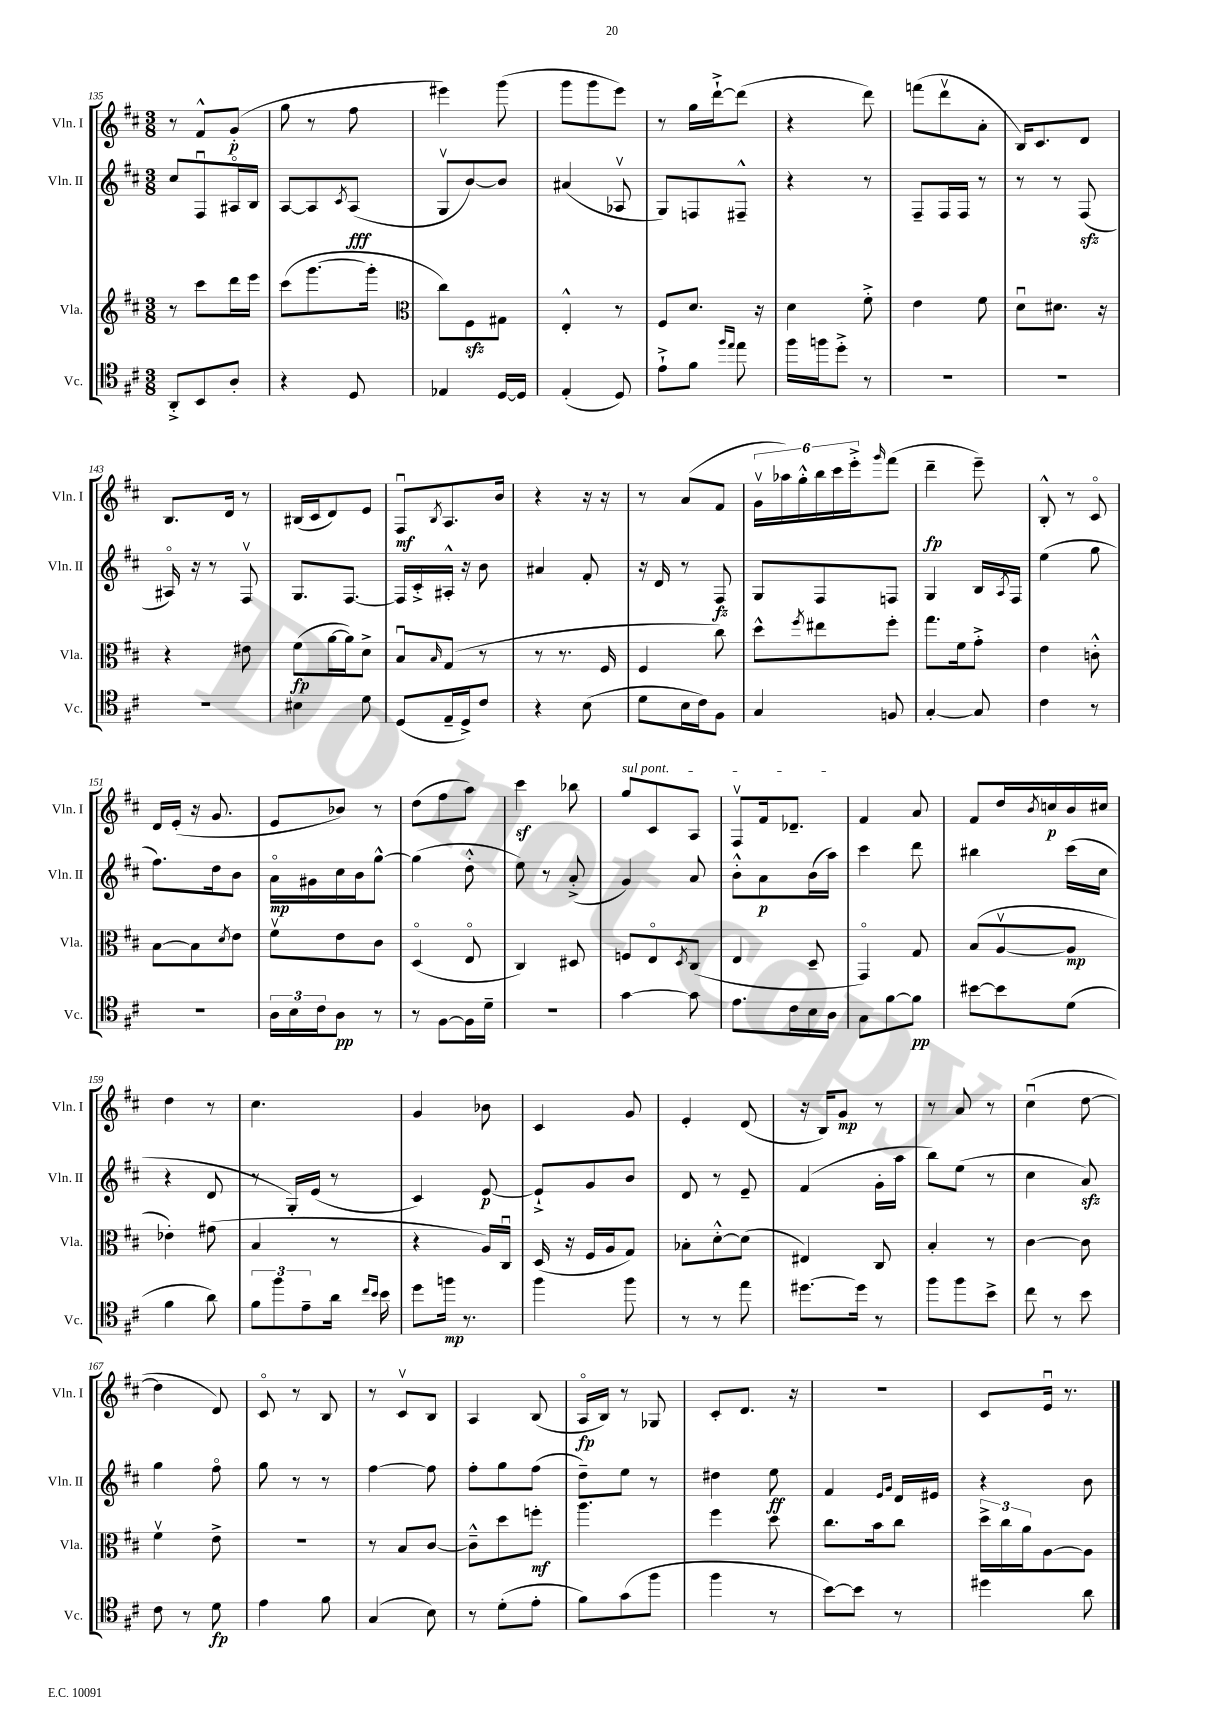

**kern	**dynam	**kern	**dynam	**kern	**dynam	**kern	**dynam
*part4	*part4	*part3	*part3	*part2	*part2	*part1	*part1
*staff4	*staff4	*staff3	*staff3	*staff2	*staff2	*staff1	*staff1
*I"Vc.	*	*I"Vla.	*	*I"Vln. II	*	*I"Vln. I	*
*I'Vc.	*	*I'Vla.	*	*I'Vln. II	*	*I'Vln. I	*
*clefC4	*	*clefG2	*	*clefG2	*	*clefG2	*
*k[f#c#]	*	*k[f#c#]	*	*k[f#c#]	*	*k[f#c#]	*
*M3/8	*	*M3/8	*	*M3/8	*	*M3/8	*
=135	=135	=135	=135	=135	=135	=135	=135
8AA'^/L	.	8r	.	8cc#/L	.	8r	.
8BB/	.	8ccc#\L	.	8F#u/	.	8f#^^/L	.
8A'/J	.	16ddd\L	.	16A#X/L	.	(8g'/J	p
.	.	16eee\JJ	.	16B/JJ	.	.	.
=136	=136	=136	=136	=136	=136	=136	=136
4r	.	(8ccc#\L	.	[8A/L	.	8gg\	.
.	.	[8.ggg\	.	8A/]	.	8r	.
.	.	.	.	8qc#/	.	.	.
8D/	.	.	.	(8A/J	fff	8ff#\	.
.	.	16ggg'\Jk]	.	.	.	.	.
=137	=137	=137	=137	=137	=137	=137	=137
*	*	*clefC3	*	*	*	*	*
4E-X/	.	8cc#\L)	.	8Gv/L	.	4eee#X\)	.
.	.	8F#zz\	.	[8b/)	.	.	.
[16D/LL	.	8G#X\J	.	8b/J]	.	(8ggg\	.
16D/JJ]	.	.	.	.	.	.	.
=138	=138	=138	=138	=138	=138	=138	=138
(4E'/	.	4E'^^/	.	(4a#X/	.	8ggg\L	.
.	.	.	.	.	.	8ggg\	.
8D/)	.	8r	.	8A-Xv/	.	8eee\J)	.
=139	=139	=139	=139	=139	=139	=139	=139
8e`^\L	.	8F#/L	.	8G/L)	.	8r	.
8f#\J	.	8.d/J	.	8Fn/	.	16gg\LL	.
.	.	.	.	.	.	[16ddd`^\J	.
16qqff#/LL	.	.	.	.	.	.	.
16qqee/JJ	.	.	.	.	.	.	.
8ee\	.	.	.	8F#X~^^/J	.	(8ddd\J]	.
.	.	16r	.	.	.	.	.
=140	=140	=140	=140	=140	=140	=140	=140
16ff#\LL	.	4d\	.	4r	.	4r	.
16ffn\J	.	.	.	.	.	.	.
8dd'^\J	.	.	.	.	.	.	.
8r	.	8f#'^\	.	8r	.	8ddd\)	.
=141	=141	=141	=141	=141	=141	=141	=141
4.r	.	4e\	.	8F#~/L	.	(8fffn\L	.
.	.	.	.	16F#/L	.	8dddv\	.
.	.	.	.	16F#/JJ	.	.	.
.	.	8f#\	.	8r	.	8a'\J	.
=142	=142	=142	=142	=142	=142	=142	=142
4.r	.	8du\L	.	8r	.	16B/KL)	.
.	.	.	.	.	.	8.c#/	.
.	.	8.d#X\J	.	8r	.	.	.
.	.	.	.	(8F#zz/	.	8d/J	.
.	.	16r	.	.	.	.	.
!!LO:LB:g=z
=143	=143	=143	=143	=143	=143	=143	=143
4.r	.	4r	.	16A#X/)	.	8.B/L	.
.	.	.	.	16r	.	.	.
.	.	.	.	8r	.	.	.
.	.	.	.	.	.	16d/Jk	.
.	.	8e#X\	.	8F#v/	.	8r	.
=144	=144	=144	=144	=144	=144	=144	=144
4B#X\	.	(8f#\L	fp	8.G/L	.	(16B#X/LL	.
.	.	.	.	.	.	16c#/J	.
.	.	[16a\L	.	.	.	8d/)	.
.	.	16a\J])	.	[8.F#/J	.	.	.
8d\	.	8d^\J	.	.	.	8e/J	.
=145	=145	=145	=145	=145	=145	=145	=145
(8D/L	.	8Bu/L	.	16F#/LL]	.	8F#u/L	mf
.	.	.	.	16c#'^/	.	.	.
.	.	16qqB/	.	.	.	8qB/	.
16E~/L	.	(8G/J	.	16A#X'^^/JJ	.	8.A/	.
16D^/J)	.	.	.	16r	.	.	.
8c#/J	.	8r	.	8b\	.	.	.
.	.	.	.	.	.	16b/Jk	.
=146	=146	=146	=146	=146	=146	=146	=146
4r	.	8r	.	4a#X/	.	4r	.
.	.	8.r	.	.	.	.	.
(8B\	.	.	.	8f#'/	.	16r	.
.	.	16F#/	.	.	.	16r	.
=147	=147	=147	=147	=147	=147	=147	=147
8d\L	.	4F#/	.	16r	.	8r	.
.	.	.	.	16d/	.	.	.
16B\L	.	.	.	8r	.	(8a/L	.
16c#\J)	.	.	.	.	.	.	.
8F#\J	.	8cc#\)	.	8F#/	fz	8f#/J	.
=148	=148	=148	=148	=148	=148	=148	=148
4G/	.	8dd^^\L	.	8G/L	.	24gv\LL	.
.	.	.	.	.	.	24aa-X\)	.
.	.	.	.	.	.	24gg'^^\	.
.	.	8qff#/	.	.	.	.	.
.	.	8ee#X\	.	8F#/	.	24bb\	.
.	.	.	.	.	.	24ccc#\	.
.	.	.	.	.	.	24eee'^\J	.
.	.	.	.	.	.	16qqggg/	.
8Fn/	.	8ff#'\J	.	8Fn/J	.	(8fff#\J	.
=149	=149	=149	=149	=149	=149	=149	=149
[4G'/	.	8.gg\L	.	4G/	.	4ddd~\	fp
.	.	16f#\k	.	.	.	.	.
8G/]	.	8g'^\J	.	16B/LL	.	8eee~\)	.
.	.	.	.	8qA/	.	.	.
.	.	.	.	16F#/JJ	.	.	.
=150	=150	=150	=150	=150	=150	=150	=150
4c#\	.	4e\	.	(4ee\	.	8B'^^/	.
.	.	.	.	.	.	8r	.
8r	.	8cn'^^\	.	8gg\	.	8c#/	.
!!LO:LB:g=z
=151	=151	=151	=151	=151	=151	=151	=151
4.r	.	[8B\L	.	8.ff#\L)	.	16d/LL	.
.	.	.	.	.	.	(16e'/JJ	.
.	.	8B\]	.	.	.	16r	.
.	.	.	.	16dd\k	.	8.g/	.
.	.	8qd/	.	.	.	.	.
.	.	8e\J	.	8b\J	.	.	.
=152	=152	=152	=152	=152	=152	=152	=152
24A\LL	.	8f#v\L	.	16a\LL	mp	8e/L	.
24B\	.	.	.	.	.	.	.
.	.	.	.	16g#X\	.	.	.
24c#\J	.	.	.	.	.	.	.
8A\J	pp	8e\	.	16cc#\	.	8b-X/J)	.
.	.	.	.	16b\J	.	.	.
8r	.	8c#\J	.	[8gg^^\J	.	8r	.
=153	=153	=153	=153	=153	=153	=153	=153
8r	.	(4D/	.	(4gg\]	.	(8dd\L	.
[8F#\L	.	.	.	.	.	8ff#\	.
16F#\L]	.	8E/	.	8dd'^^\	.	8aa\J)	.
16d~\JJ	.	.	.	.	.	.	.
=154	=154	=154	=154	=154	=154	=154	=154
4.r	.	4C#/)	.	8ee\)	.	4ccc#z\	.
.	.	.	.	8r	.	.	.
.	.	8D#X/	.	(8a'^/	.	8bb-X\	.
=155	=155	=155	=155	=155	=155	=155	=155
!	!	!	!	!	!	!LO:TX:a:i:t=sul pont.	!
[4g\	.	8Fn/L	.	4g/)	.	8gg/L	.
.	.	8E/	.	.	.	8c#/	.
.	.	8qD/	.	.	.	.	.
8g\]	.	(8C#/J	.	8a/	.	8A/J	.
=156	=156	=156	=156	=156	=156	=156	=156
8.e\L	.	4E/	.	8b'^^\L	.	8F#v/L	.
.	.	.	.	8a\	p	16f#/k	.
16c#\L	.	.	.	.	.	8.d-X~/J	.
16B\	.	8D~/	.	(16b\L	.	.	.
16A\JJ	.	.	.	16aa\JJ)	.	.	.
=157	=157	=157	=157	=157	=157	=157	=157
8G\L	.	4GG/)	.	4ccc#\	.	4f#/	.
[8f#\	.	.	.	.	.	.	.
8f#\J]	pp	8G/	.	8ddd\	.	8a/	.
=158	=158	=158	=158	=158	=158	=158	=158
[8b#X\L	.	(8B/L	.	4bb#X\	.	8f#/L	.
8b#\]	.	[8Av/	.	.	.	16dd/L	.
.	.	.	.	.	.	8qb/	.
.	.	.	.	.	.	16ccn/	p
(8d\J	.	8A/J]	mp	(16ccc#\LL	.	16b/	.
.	.	.	.	16cc#\JJ	.	16cc#X/JJ	.
!!LO:LB:g=z
=159	=159	=159	=159	=159	=159	=159	=159
4f#\	.	4e-X'\)	.	4r	.	4dd\	.
8a\)	.	(8g#X\	.	8d/	.	8r	.
=160	=160	=160	=160	=160	=160	=160	=160
12f#\L	.	4B/	.	8r	.	4.cc#\	.
12ff#\	.	.	.	.	.	.	.
.	.	.	.	16G'/LL)	.	.	.
12e~\	.	.	.	.	.	.	.
.	.	.	.	(16e/JJ	.	.	.
16a\Jk	.	8r	.	8r	.	.	.
16qqcc#/LL	.	.	.	.	.	.	.
16qqb/JJ	.	.	.	.	.	.	.
16b\	.	.	.	.	.	.	.
=161	=161	=161	=161	=161	=161	=161	=161
8dd\L	.	4r	.	4c#/)	.	4g/	.
16ffn\Jk	mp	.	.	.	.	.	.
8.r	.	.	.	.	.	.	.
.	.	16A/LL)	.	[8e/	p	8b-X\	.
.	.	16C#u/JJ	.	.	.	.	.
=162	=162	=162	=162	=162	=162	=162	=162
4ff#\	.	(16D/	.	8e`^/L]	.	4c#/	.
.	.	16r	.	.	.	.	.
.	.	16F#/LL	.	8g/	.	.	.
.	.	16A/J	.	.	.	.	.
8ff#\	.	8G/J)	.	8b/J	.	8g/	.
=163	=163	=163	=163	=163	=163	=163	=163
8r	.	8B-X'\L	.	8d/	.	4e'/	.
8r	.	[8d'^^\	.	8r	.	.	.
8ee\	.	(8d\J]	.	8e~/	.	(8d/	.
=164	=164	=164	=164	=164	=164	=164	=164
[8.dd#X\L	.	4E#X/)	.	(4f#/	.	16r	.
.	.	.	.	.	.	16B/KL)	.
.	.	.	.	.	.	8g/J	mp
16dd#\Jk]	.	.	.	.	.	.	.
8r	.	8C#/	.	16g'\LL	.	8r	.
.	.	.	.	16aa\JJ	.	.	.
=165	=165	=165	=165	=165	=165	=165	=165
8ff#\L	.	4B'/	.	8bb\L)	.	8r	.
8ff#\	.	.	.	(8ee\J	.	8a/	.
8b^\J	.	8r	.	8r	.	8r	.
=166	=166	=166	=166	=166	=166	=166	=166
8cc#\	.	[4c#\	.	4cc#\	.	(4cc#u\	.
8r	.	.	.	.	.	.	.
8b\	.	8c#\]	.	8azz/)	.	[8dd\	.
!!LO:LB:g=z
=167	=167	=167	=167	=167	=167	=167	=167
8c#\	.	4f#v\	.	4gg\	.	4dd\]	.
8r	.	.	.	.	.	.	.
8d\	fp	8e^\	.	8ff#\	.	8d/)	.
=168	=168	=168	=168	=168	=168	=168	=168
4e\	.	4.r	.	8gg\	.	8c#/	.
.	.	.	.	8r	.	8r	.
8f#\	.	.	.	8r	.	8B/	.
=169	=169	=169	=169	=169	=169	=169	=169
(4G/	.	8r	.	[4ff#\	.	8r	.
.	.	8B/L	.	.	.	8c#v/L	.
8B\)	.	[8c#/J	.	8ff#\]	.	8B/J	.
=170	=170	=170	=170	=170	=170	=170	=170
8r	.	8c#~^^\L]	.	8ff#'\L	.	4A/	.
(8d'\L	.	8dd\	.	8gg\	.	.	.
8e'\J	.	8ffn'\J	mf	(8ff#\J	.	(8B/	.
=171	=171	=171	=171	=171	=171	=171	=171
8f#\L)	.	4.aa\	.	8dd~\L)	.	16A/LL	fp
.	.	.	.	.	.	16B/JJ)	.
(8g\	.	.	.	8ee\J	.	8r	.
8ff#\J	.	.	.	8r	.	8G-X/	.
=172	=172	=172	=172	=172	=172	=172	=172
4ff#\	.	4ff#\	.	4dd#X\	.	8c#'/L	.
.	.	.	.	.	.	8.d/J	.
8r	.	8dd\	.	8ee\	ff	.	.
.	.	.	.	.	.	16r	.
=173	=173	=173	=173	=173	=173	=173	=173
[8b\L)	.	8.cc#\L	.	4f#/	.	4.r	.
8b\J]	.	.	.	.	.	.	.
.	.	16b\k	.	.	.	.	.
.	.	.	.	16qqe/LL	.	.	.
.	.	.	.	16qqg/JJ	.	.	.
8r	.	8cc#\J	.	16d/LL	.	.	.
.	.	.	.	16e#X/JJ	.	.	.
=174	=174	=174	=174	=174	=174	=174	=174
4dd#X\	.	24dd^\LL	.	4r	.	8c#/L	.
.	.	24cc#\	.	.	.	.	.
.	.	24a\J	.	.	.	.	.
.	.	[8A\	.	.	.	16eu/Jk	.
.	.	.	.	.	.	8.r	.
8a\	.	8A\J]	.	8b\	.	.	.
==	==	==	==	==	==	==	==
*-	*-	*-	*-	*-	*-	*-	*-
